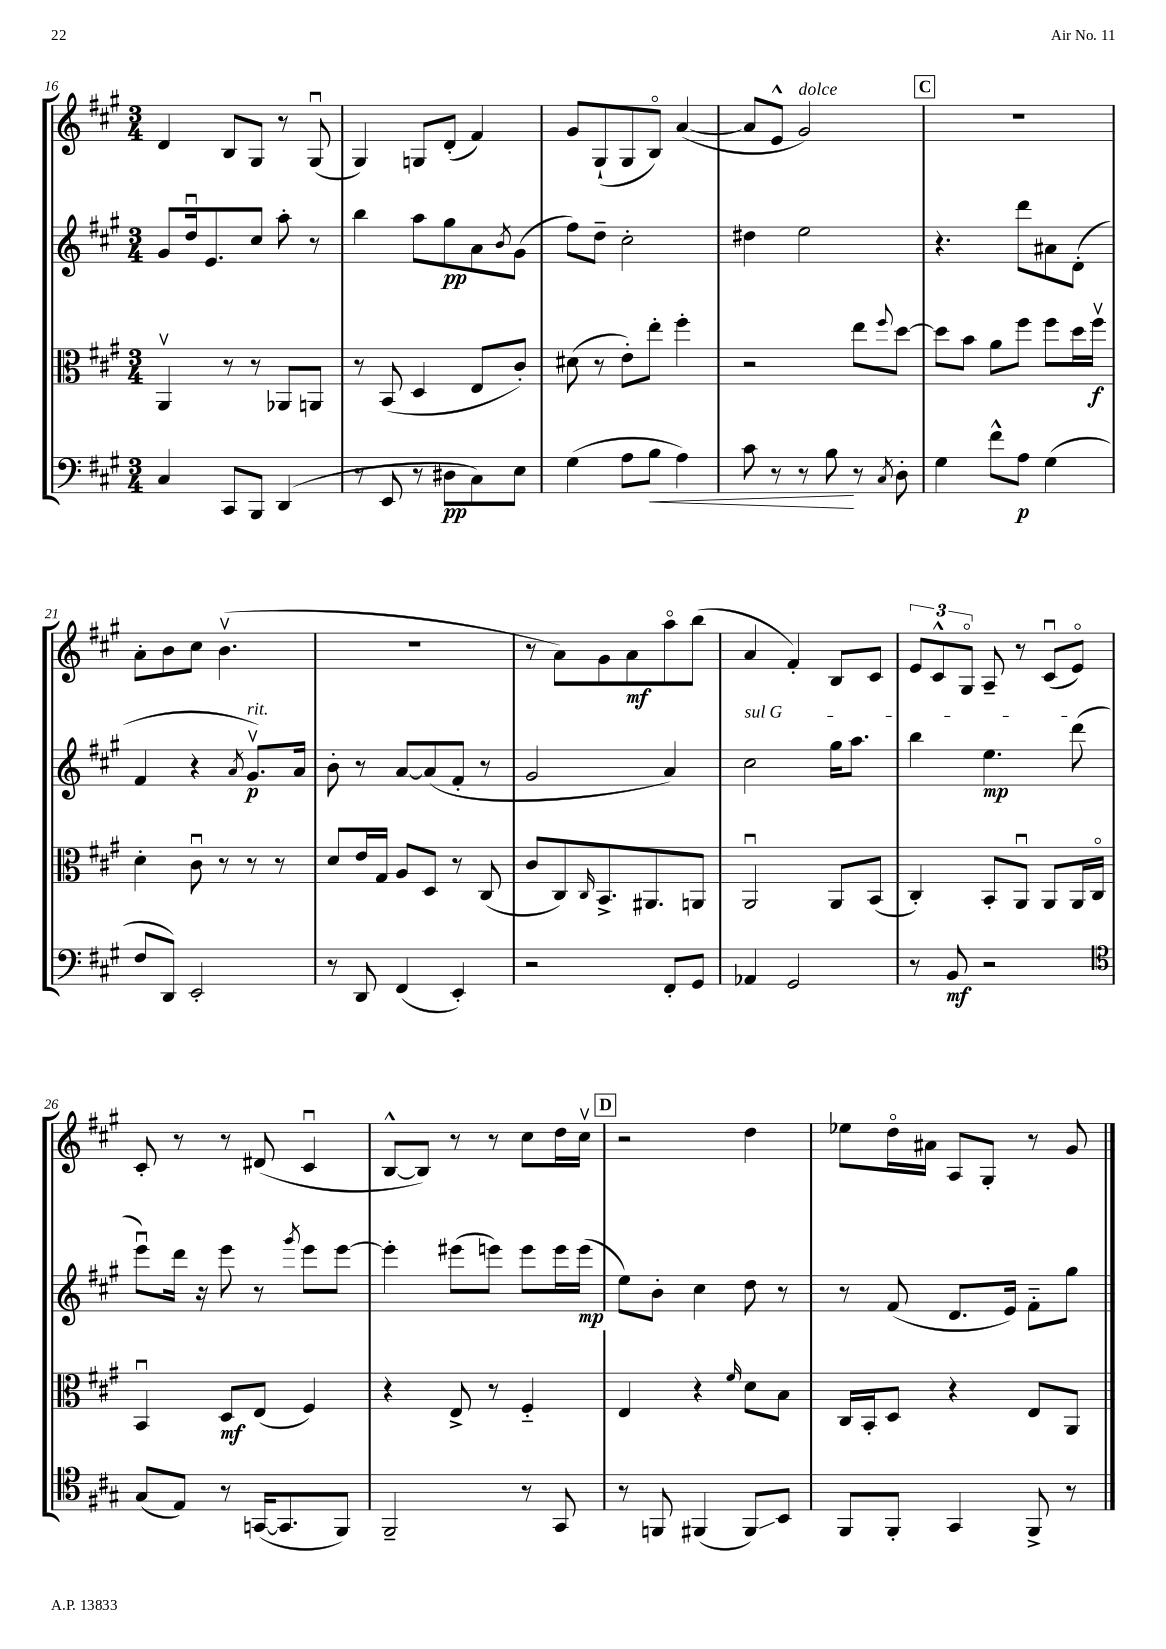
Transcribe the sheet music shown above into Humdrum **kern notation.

**kern	**kern	**kern	**kern
*staff4	*staff3	*staff2	*staff1
*clefF4	*clefC3	*clefG2	*clefG2
*k[f#c#g#]	*k[f#c#g#]	*k[f#c#g#]	*k[f#c#g#]
*M3/4	*M3/4	*M3/4	*M3/4
4C#/	4AAv/	8g#/L	4d/
.	.	16ddu/k	.
.	.	8.e/	.
8CC#/L	8r	.	8B/L
8BBB/J	8r	8cc#/J	8G#/J
(4DD/	8AA-/L	8aa'\	8r
.	8AA/J	8r	(8G#u/
=	=	=	=
8r	8r	4bb\	4G#/)
8EE/	(8BB/	.	.
8r	4D/	8aa\L	8G/L
8D#\L	.	8gg#\	(8d'/J
8C#\)	8E/L	8a\	4f#/)
.	.	8qb/	.
8E\J	8c#'/J)	(8g#\J	.
=	=	=	=
(4G#\	(8d#\	8ff#\L)	8g#/L
.	8r	8dd~\J	(8G#`/
8A\L	8e'\L)	2cc#'\	8G#/
8B\J	8ee'\J	.	8Bo/J)
4A\)	4ff#'\	.	([4a/
=	=	=	=
8c#\	2r	4dd#\	8a/]L
8r	.	.	8e^^/J
8r	.	2ee\	2g#/)
8B\	.	.	.
8r	8ee\L	.	.
8qC#/	8qqff#/	.	.
8D'\	[8dd\J	.	.
=	=	=	=
4G#\	8dd\]L	4.r	2.r
.	8b\J	.	.
8f#^^\L	8a\L	.	.
8A\J	8ff#\J	8ddd\L	.
(4G#\	8ff#\L	8a#\	.
.	16dd\L	(8d'\J	.
.	16ff#v\JJ	.	.
=	=	=	=
8F#/L	4d'\	4f#/	8a'\L
8DD/J)	.	.	8b\
2EE'/	8c#u\	4r	8cc#\J
.	8r	.	(4.bv\
.	.	8qa/	.
.	8r	8.g#v/L)	.
.	8r	.	.
.	.	16a/Jk	.
=	=	=	=
8r	8d/L	8b'\	2.r
8DD/	16e/L	8r	.
.	16G#/JJ	.	.
(4FF#/	8A/L	[8a/L	.
.	8D/J	(8a/]	.
4EE'/)	8r	8f#'/J	.
.	(8C#/	8r	.
=	=	=	=
2r	8c#/L	2g#/	8r
.	8C#/)	.	8a\L)
.	16qqC#/	.	.
.	8.BB^/	.	8g#\
.	.	.	8a\
.	8.AA#/	.	.
8FF#'/L	.	4a/)	8aao\
8GG#/J	8AA/J	.	(8bb\J
=	=	=	=
4AA-/	2AAu/	2cc#\	4a/
2GG#/	.	.	4f#'/)
.	8AA/L	16gg#\LK	8B/L
.	.	8.aa\J	.
.	(8BB/J	.	8c#/J
=	=	=	=
8r	4C#'/)	4bb\	12e/L
.	.	.	12c#^^/
8BB/	.	.	.
.	.	.	12G#o/J
2r	8BB'/L	4.ee\	8A~/
.	8AAu/J	.	8r
.	8AA/L	.	(8c#u/L
.	16AA/L	(8ddd\	8eo/J)
.	16C#o/JJ	.	.
=	=	=	=
*clefC4	*	*	*
(8G#/L	4BBu/	8eeeu\L)	8c#'/
8E/J)	.	16ddd\Jk	8r
.	.	16r	.
8r	8D/L	8eee\	8r
([16GG/LK	(8E/J	8r	(8d#/
8.GG/]	.	.	.
.	.	8qggg#/	.
.	4F#/)	8eee\L	4c#u/
8FF#/J)	.	[8eee\J	.
=	=	=	=
2FF#~/	4r	4eee'\]	[8B^^/L
.	.	.	8B/]J)
.	8E^/	(8eee#\L	8r
.	8r	8eee\J)	8r
8r	4F#'~/	8eee\L	8cc#\L
8GG#/	.	16eee\L	16dd\L
.	.	(16eee\JJ	16cc#v\JJ
=	=	=	=
8r	4E/	8ee\L)	2r
8FF/	.	8b'\J	.
(4FF#/	4r	4cc#\	.
.	16qqf#/	.	.
8FF#/L)	8d\L	8dd\	4dd\
8BB/J	8B\J	8r	.
=	=	=	=
8FF#/L	16C#/LL	8r	8ee-\L
.	16BB'/J	.	.
8FF#'/J	8D/J	(8f#/	16ddo\L
.	.	.	16a#\JJ
4GG#/	4r	8.d/L	8A/L
.	.	.	8G#'/J
.	.	16e/Jk)	.
8FF#^/	8E/L	8f#'~\L	8r
8r	8AA/J	8gg#\J	8g#/
==	==	==	==
*-	*-	*-	*-
